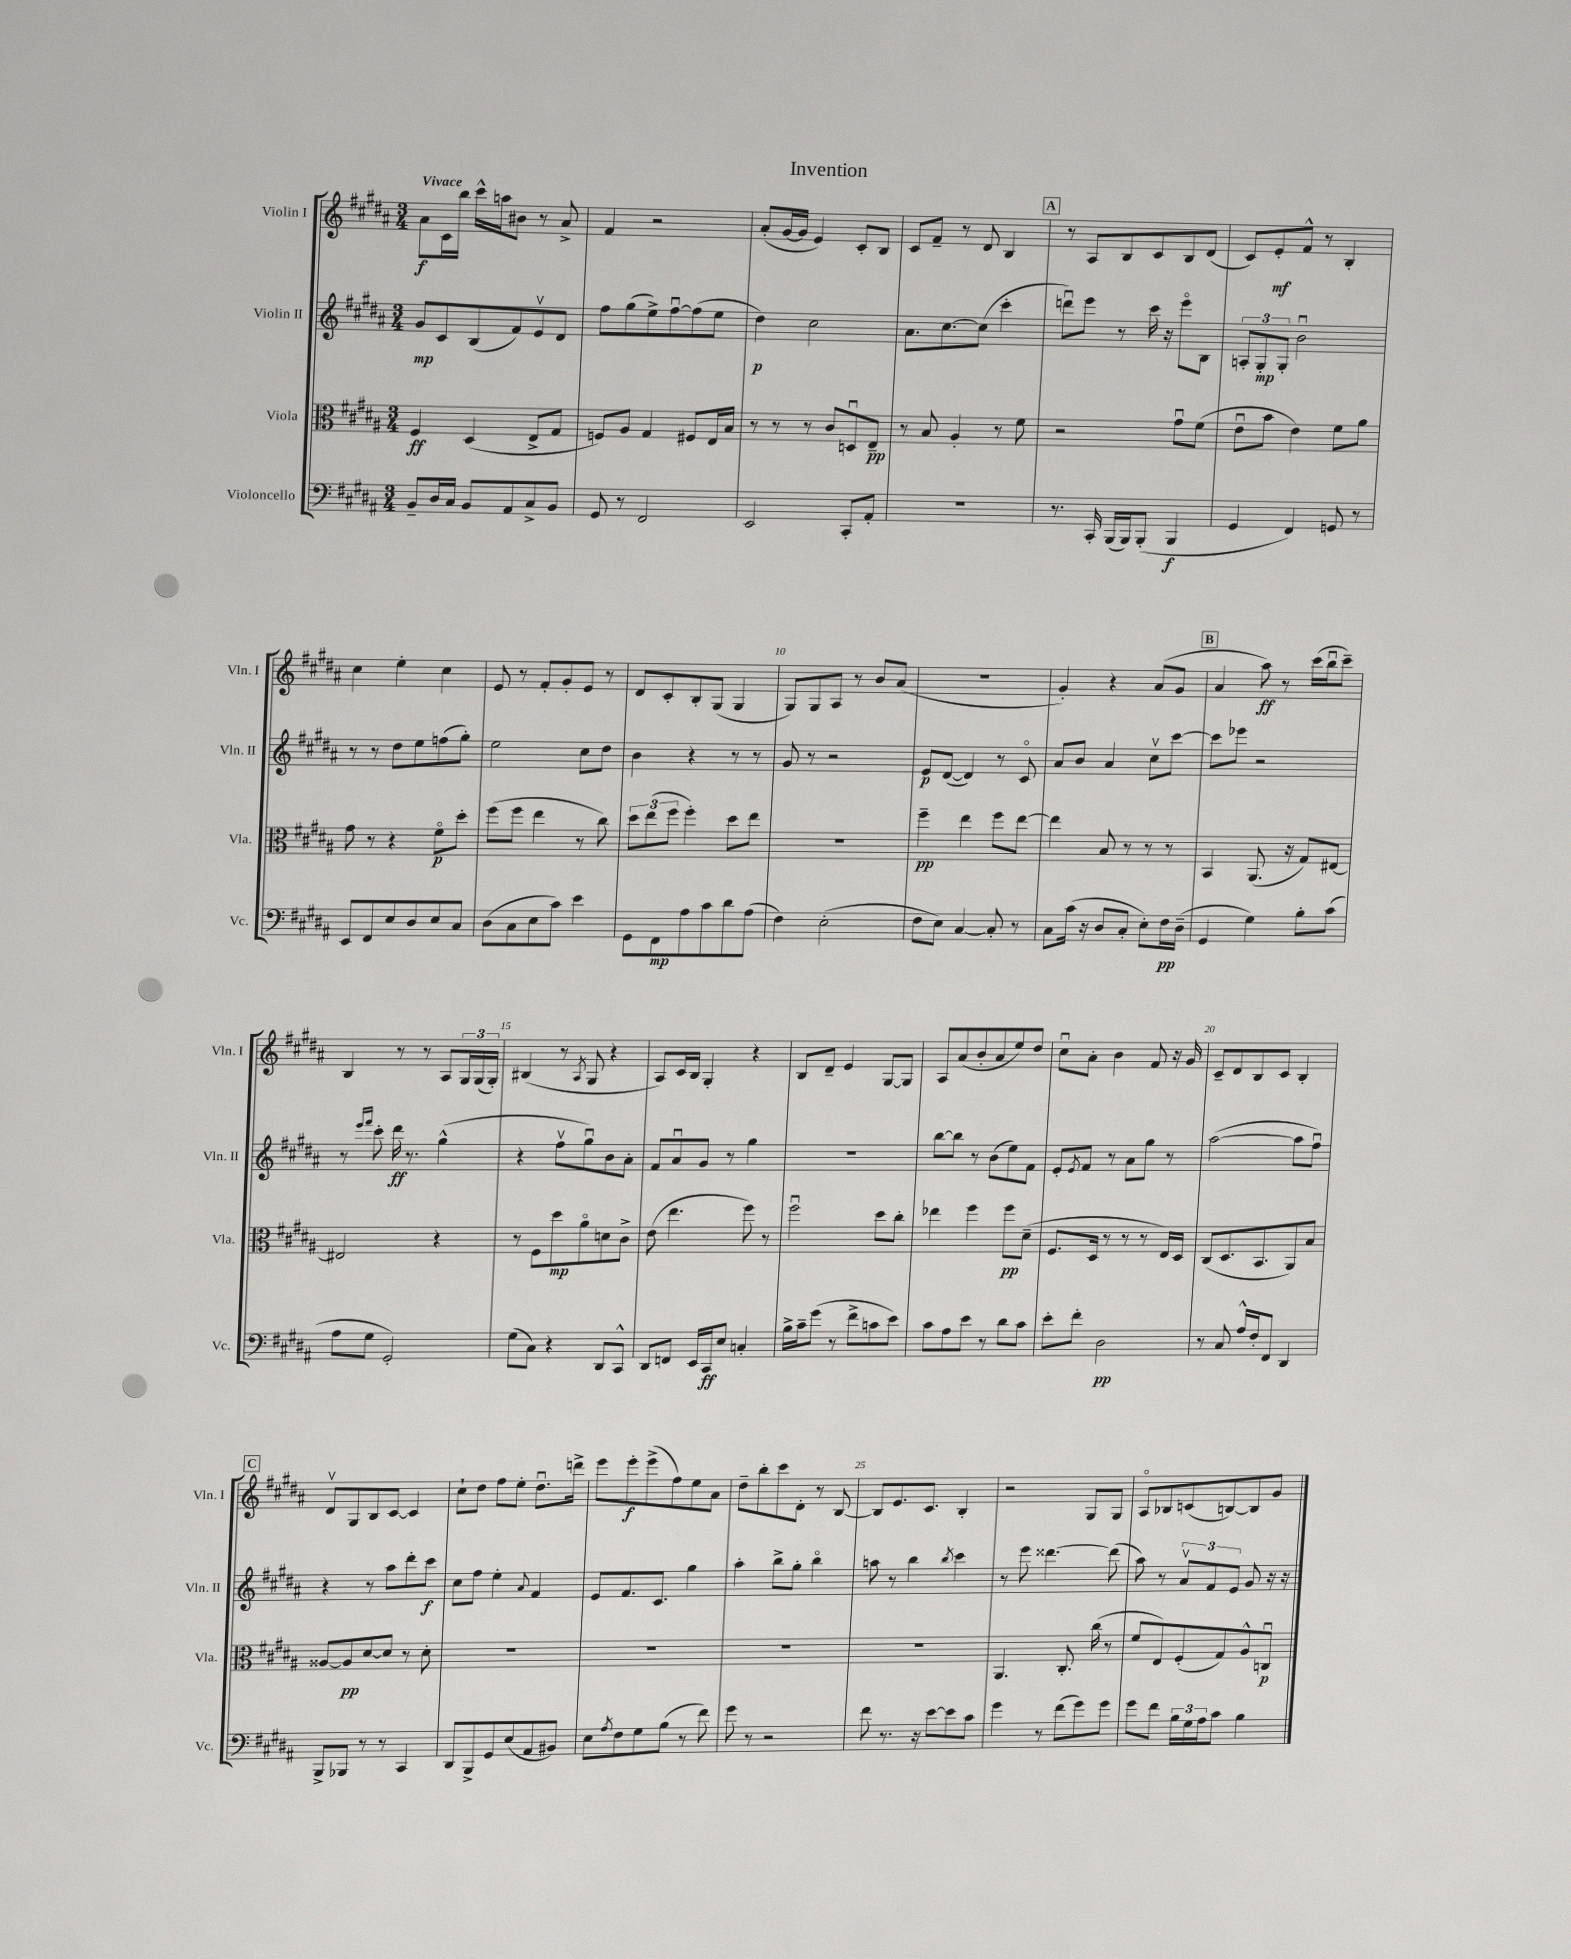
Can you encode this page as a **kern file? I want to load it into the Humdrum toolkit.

**kern	**kern	**kern	**kern
*staff4	*staff3	*staff2	*staff1
*clefF4	*clefC3	*clefG2	*clefG2
*k[f#c#g#d#a#]	*k[f#c#g#d#a#]	*k[f#c#g#d#a#]	*k[f#c#g#d#a#]
*M3/4	*M3/4	*M3/4	*M3/4
8BB~	4F#	8g#	8a#
16D#	.	8c#	16c#
16C#	.	.	16bb
8BB	(4D#	(8B	16ccc#^^
.	.	.	16aa
8AA#	.	8f#)	8b#
8C#^	8E^	8ev	8r
8BB	8G#	8d#	8a#^
=	=	=	=
8GG#	8F)	8ff#	4f#
8r	8A#	(8gg#	.
2FF#	4G#	8ee^)	2r
.	.	[8ff#u	.
.	8F#	(8ff#]	.
.	16E	8ee	.
.	16B	.	.
=	=	=	=
2EE	8r	4dd#)	(8a#'
.	8r	.	[16g#
.	.	.	16g#]
.	8r	2cc#	4e)
.	8c#	.	.
8CC#'	8Du	.	8c#'
8AA#'	8E~	.	8B
=	=	=	=
2.r	8r	8.a#	8c#
.	8B	.	8f#~
.	.	[8.cc#	.
.	4A#'	.	8r
.	.	(8cc#]	8d#
.	8r	4ccc#'	4B
.	8f#	.	.
=	=	=	=
8.r	2r	8dddu)	8r
.	.	8eee	8A#
16CC#'	.	.	.
(16BBB	.	8r	8B
16BBB)	.	.	.
(8BBB'	.	16ccc#	8c#
.	.	16r	.
4BBB	8g#u	8eeeo	8B
.	(8f#	8B	(8d#
=	=	=	=
4GG#	8eu	12A'	8c#)
.	.	12G#'	.
.	8b	.	8e'
.	.	12G#'	.
4FF#)	4e)	2bu	8f#^^
.	.	.	8r
8GG	8f#	.	4B'
8r	8a#	.	.
=	=	=	=
8EE	8g#	8r	4cc#
8FF#	8r	8r	.
8E	4r	8dd#	4ee'
8D#	.	8ee	.
8E	8f#o	(8ff	4cc#
8C#	8dd#'	8gg#')	.
=	=	=	=
(8D#	(8ff#	2ee	8e
8C#	8ff#	.	8r
8E	4ee	.	8f#'
8c#)	.	.	8g#'
4e	8r	8cc#	8e
.	8cc#)	8dd#	8r
=	=	=	=
8GG#	12dd#	4b	8d#
.	(12ee	.	.
8FF#	.	.	8c#'
.	12ff#	.	.
8A#	4ff#')	4r	8B'
8c#	.	.	(8G#
8d#	8dd#	8r	4G#
(8A#	8ee	8r	.
=	=	=	=
4F#)	2.r	8g#	8G#)
.	.	8r	8G#
(2E'	.	2r	8A#
.	.	.	8r
.	.	.	8b
.	.	.	(8a#
=	=	=	=
8F#	4ff#~	8e	2.r
8E)	.	([8d#	.
[4C#	4ee	4d#])	.
8C#']	8ff#	8r	.
8r	[8ee	8c#o	.
=	=	=	=
8C#	4ee]	8a#	4g#')
(16c#	.	8b	.
16r	.	.	.
8D#	8B	4a#	4r
8C#'	8r	.	.
8E')	8r	8cc#v	(8a#
16F#	8r	[8ccc#	8g#
(16D#~	.	.	.
=	=	=	=
4GG#	4BB	8ccc#]	4a#
.	.	8eee-	.
4G#)	(8.AA#	2r	8aa#)
.	.	.	8r
.	16r	.	.
8B'	8G#)	.	(16ccc#
.	.	.	16bbu
(8c#	[8E#	.	8ccc#~)
=	=	=	=
8A#	2E#]	8r	4B
.	.	16qqeee	.
.	.	16qqfff#	.
8G#	.	8ccc#'	.
2GG#')	.	16ddd#	8r
.	.	8.r	.
.	.	.	8r
.	4r	(4gg#^^	8A#
.	.	.	24G#
.	.	.	(24G#
.	.	.	24G#')
=	=	=	=
(8G#	8r	4r	(4B#
8C#)	8F#	.	.
4r	8dd#	8ff#v	8r
.	.	.	8qA#
.	8a#o	8gg#u)	8G#
8DD#	8d	8b	4r
8CC#^^	8c#^	8a#'	.
=	=	=	=
8DD#	(8e	8f#	8A#)
8FF	4.ee	8a#u	16c#
.	.	.	16B
16EE	.	8g#	4G#'
16CC#	.	.	.
8E	.	8r	.
4C'	8ff#)	4gg#	4r
.	8r	.	.
=	=	=	=
16B^	2ff#u	2.r	8B
16c#~	.	.	.
(8g#	.	.	8d#~
8r	.	.	4e
8f#^	.	.	.
8c	8dd#	.	[8G#
8e)	8cc#'	.	8G#]
=	=	=	=
8c#	4ee-	[8bb	8A#
8A#	.	8bb]	(8a#
8e	4ff#	8r	8b'
8r	.	(8b	8a#
8d#	8ff#	8ee)	8ee)
8c#	(8d#~	8f#	8dd#
=	=	=	=
8e'	8.F#	8e'	8cc#u
.	.	8qe	.
8f#'	.	8f#	8a#'
.	16D#	.	.
2D#	8r	8r	4b
.	8r	8a#	.
.	8r	8gg#	8f#
.	16E)	8r	16r
.	16D#	.	16g#
=	=	=	=
8r	(8C#	([2aa#	8c#~
8C#	8.D#	.	8d#
16A#^^	.	.	8B
16F#'	8.BB	.	.
8FF#	.	.	8c#
4DD#	8AA#)	8aa#]	4B'
.	8B	8ff#u)	.
=	=	=	=
8BBB^	[8A##	4r	8d#v
8BBB-	8A##]	.	8G#
8r	[8d#	8r	8B
8r	8d#]	8aa#	[8c#
4CC#	8r	8ddd#'	4c#]
.	8d#'	8ccc#	.
=	=	=	=
8DD#	2.r	8cc#	8cc#`
8BBB^	.	8ff#	8dd#
8GG#	.	4ee'	8ff#
(8E	.	.	8ee'
.	.	8qqa#	.
8AA#	.	4f#	8.dd#u
8BB#)	.	.	.
.	.	.	16ddd^
=	=	=	=
8E	2.r	8e	8eee
8qA#	.	.	.
8F#	.	8.f#	8eee'
8G#	.	.	(8eee^
.	.	8.c#	.
(8B	.	.	8ff#)
8r	.	4gg#	8ee
8f#)	.	.	8a#
=	=	=	=
8g#	2.r	4aa#'	8dd#~
8r	.	.	8bb'
2r	.	8bb^	8ccc#
.	.	8gg#'	8d#'
.	.	4bbo	8r
.	.	.	[8B
=	=	=	=
8f#	2.r	8aa	8B]
8.r	.	8r	8.e
.	.	4bb	.
16r	.	.	8.c#
[8e	.	.	.
.	.	8qbb	.
8e]	.	4ccc#	4B'
8c#	.	.	.
=	=	=	=
4g#	4.AA#	8r	2r
.	.	8eee	.
8r	.	[4.ddd##	.
(8f#	8.C#'	.	.
8g#)	.	.	8G#
.	(16cc#	.	.
8g#	8r	(8ddd##]	8G#
=	=	=	=
8g#	8f#	8aa#)	8A#o
8f#	8E)	8r	8B-
24B	(8F#'	12a#v	(8c
24G#	.	.	.
24A#	.	12f#	.
8c#	8G#)	.	[8B)
.	.	12e	.
4B	8A#^^	8g#	8B]
.	8Cu	16r	8g#
.	.	16r	.
==	==	==	==
*-	*-	*-	*-
